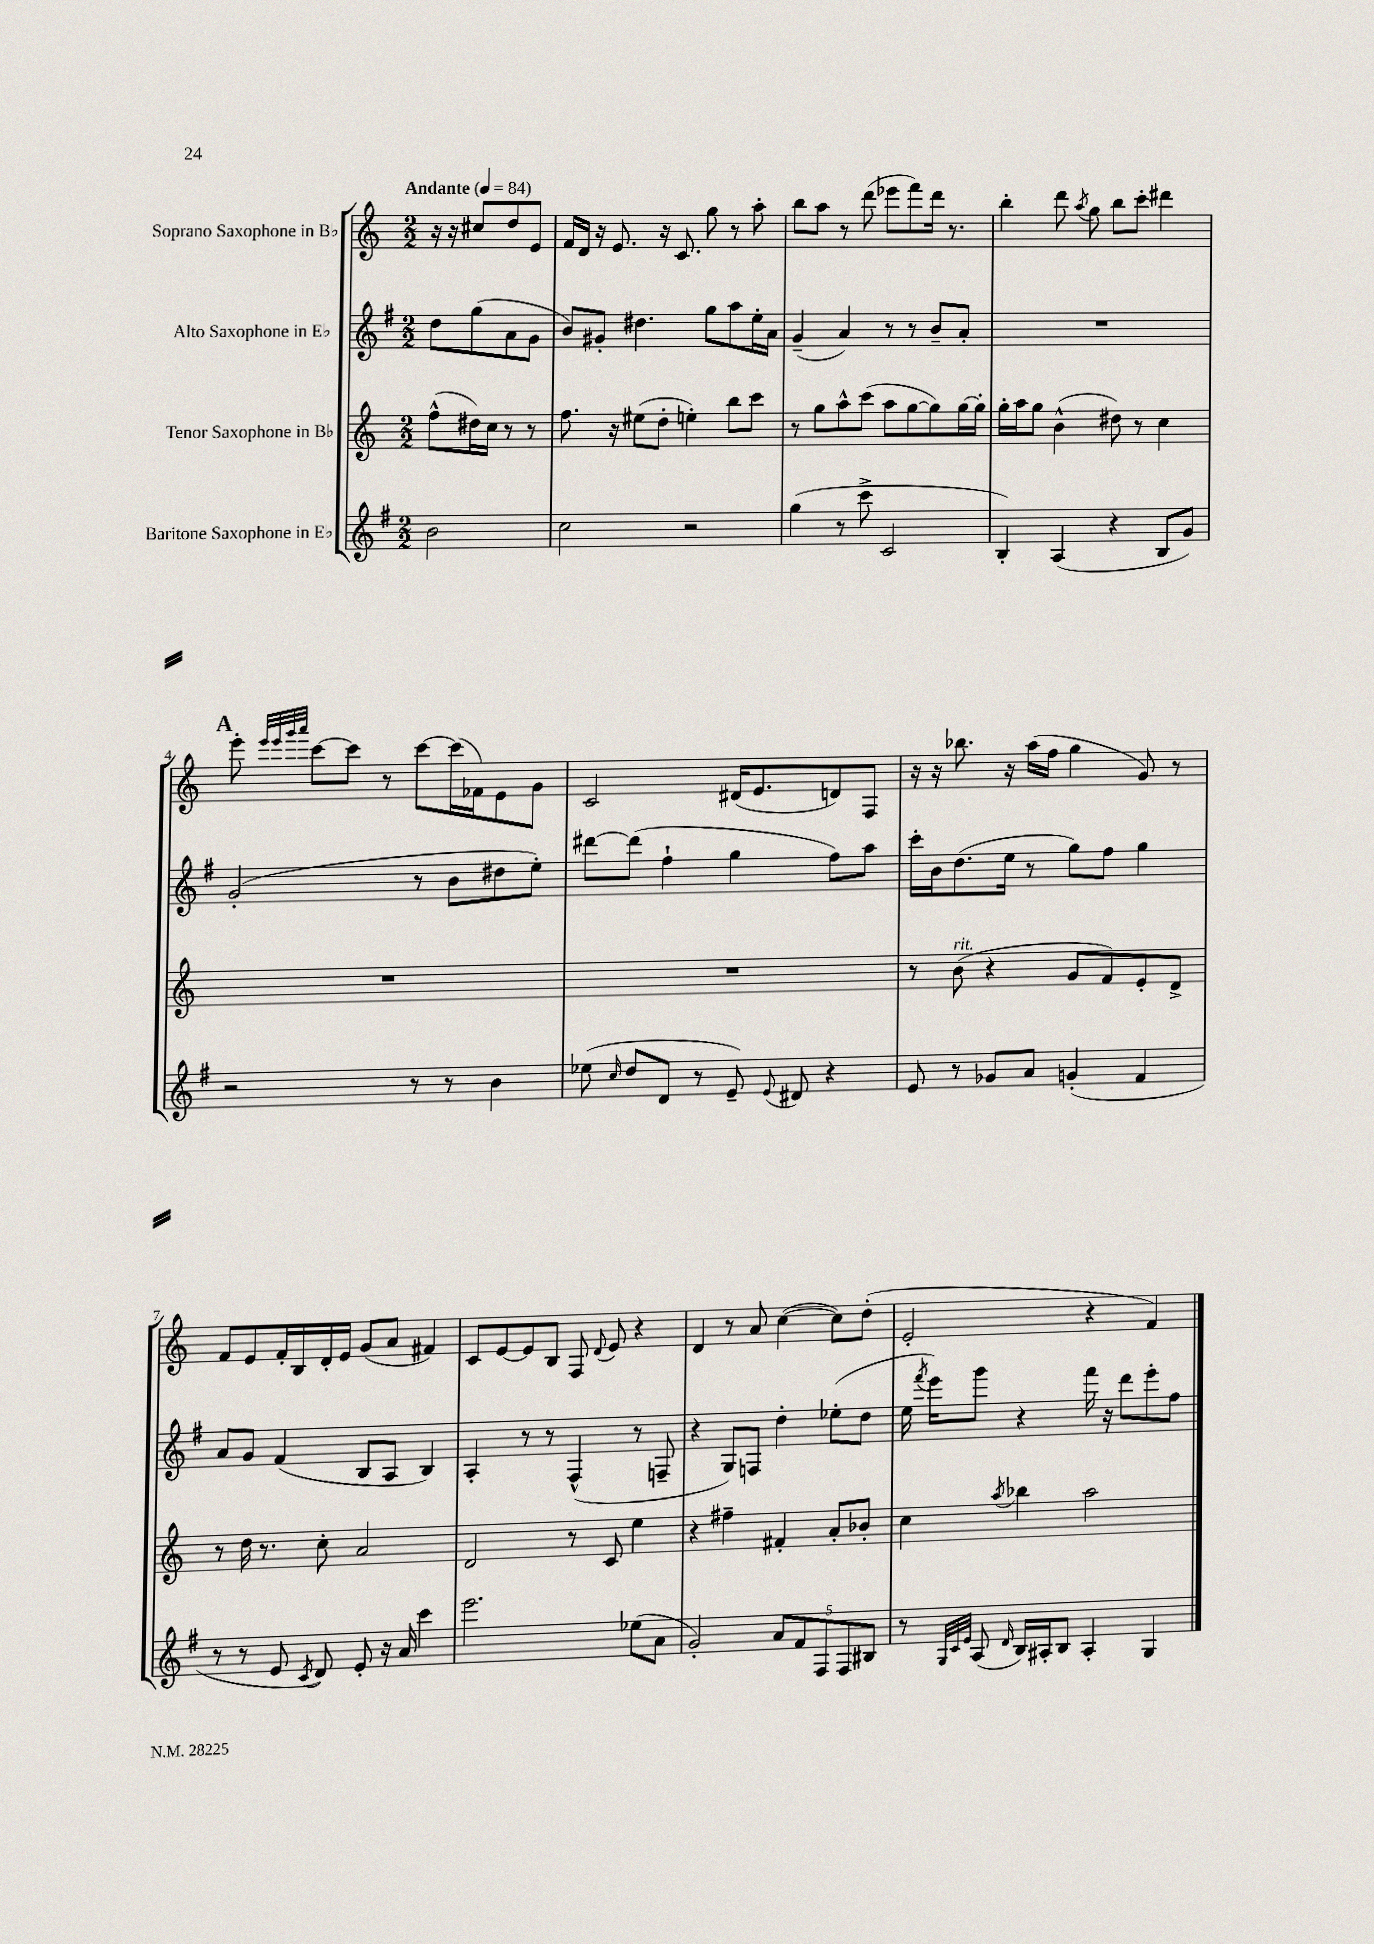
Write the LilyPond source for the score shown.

<<
\new StaffGroup <<
\new Staff = "s0" \with { instrumentName = "Soprano Saxophone in Bb" } {
    \clef treble \key c \major \numericTimeSignature \time 2/2 \partial 2 \tempo "Andante" 4 = 84
    \autoBeamOff r16 r16 cis''8[ d''8 e'8] |
    f'16[ d'16] r16 e'8. r16 c'8. g''8 r8 a''8-. |
    b''8[ a''8] r8 d'''8( ees'''8[ f'''8) d'''16] r8. |
    b''4-. d'''8 \acciaccatura { a''8 } g''8 b''8[ c'''8]-. dis'''4 |
    \mark \markup { \bold "A" } e'''8-. \grace { e'''32[ e'''32 g'''32 a'''32] } c'''8[~ c'''8] r8 c'''8[~ c'''16( fes'16) e'8 g'8] |
    c'2 dis'16[( e'8. d'8) f8] |
    r16 r16 bes''8. r16 a''16[( f''16] g''4 g'8) r8 |
    f'8[ e'8 f'16-. b16 d'16-. e'16] g'8[( a'8] fis'4) |
    c'8[ e'8~ e'8 b8] f8 \appoggiatura { d'8 } e'8 r4 |
    d'4 r8 a'8 c''4~( c''8[) d''8]-.( |
    e'2-. r4 f'4) \bar "|." |
}
\new Staff = "s1" \with { instrumentName = "Alto Saxophone in Eb" } {
    \clef treble \key g \major \numericTimeSignature \time 2/2 \partial 2
    \autoBeamOff d''8[ g''8( a'8 g'8] |
    b'8[) gis'8]-. dis''4. g''8[ a''8 e''16-. a'16] |
    g'4--( a'4) r8 r8 b'8[-- a'8]-. |
    R1 |
    \mark \markup { \bold "A" } g'2-.( r8 b'8[ dis''8 e''8]-.) |
    dis'''8[~ dis'''8]( fis''4-! g''4 fis''8[) a''8] |
    c'''16[-. b'16 d''8.( e''16] r8 g''8[) fis''8] g''4 |
    a'8[ g'8] fis'4( b8[ a8] b4) |
    a4-. r8 r8 fis4-^( r8 f8-- |
    r4 g8[) f8] d''4-. ees''8[-.( d''8] |
    e''16 \acciaccatura { fis'''8 } e'''16[) g'''8] r4 fis'''16 r16 d'''8[ e'''8-. fis''8] \bar "|." |
}
\new Staff = "s2" \with { instrumentName = "Tenor Saxophone in Bb" } {
    \clef treble \key c \major \numericTimeSignature \time 2/2 \partial 2
    \autoBeamOff f''8[-^( dis''16) c''16] r8 r8 |
    f''8. r16 eis''8[( d''8]-. e''4-.) b''8[ c'''8] |
    r8 g''8[ a''8-^ c'''8]( a''8[ g''8~ g''8) g''16~ g''16]-. |
    g''16[-. a''16 g''8] b'4-^( dis''8) r8 c''4 |
    \mark \markup { \bold "A" } R1 |
    R1 |
    r8 b'8^\markup { \italic "rit." }( r4 g'8[ f'8) e'8-. d'8]-> |
    r8 d''16 r8. c''8-. a'2 |
    d'2 r8 c'8 e''4 |
    r4 fis''4-- fis'4-. a'8[-. bes'8]-. |
    c''4 \acciaccatura { a''8 } bes''4 a''2 \bar "|." |
}
\new Staff = "s3" \with { instrumentName = "Baritone Saxophone in Eb" } {
    \clef treble \key g \major \numericTimeSignature \time 2/2 \partial 2
    \autoBeamOff b'2 |
    c''2 r2 |
    g''4( r8 c'''8-> c'2 |
    b4-.) a4( r4 b8[ g'8]) |
    \mark \markup { \bold "A" } r2 r8 r8 b'4 |
    ees''8( \grace { c''16 } d''8[ d'8] r8 e'8--) \appoggiatura { e'8 } dis'8 r4 |
    e'8 r8 ges'8[ a'8] g'4-.( fis'4 |
    r8 r8 e'8 \acciaccatura { c'8 } d'8) e'8-. r16 a'16 c'''4 |
    e'''2. ees''8[( a'8] |
    g'2-.) \tuplet 5/4 { a'8[ fis'8 fis8 fis8 bis8] } |
    r8 \grace { g32[ c'32 e'32] } a8( \grace { d'16 } b16[) ais16-. b8] ais4-. g4 \bar "|." |
}
>>
>>
